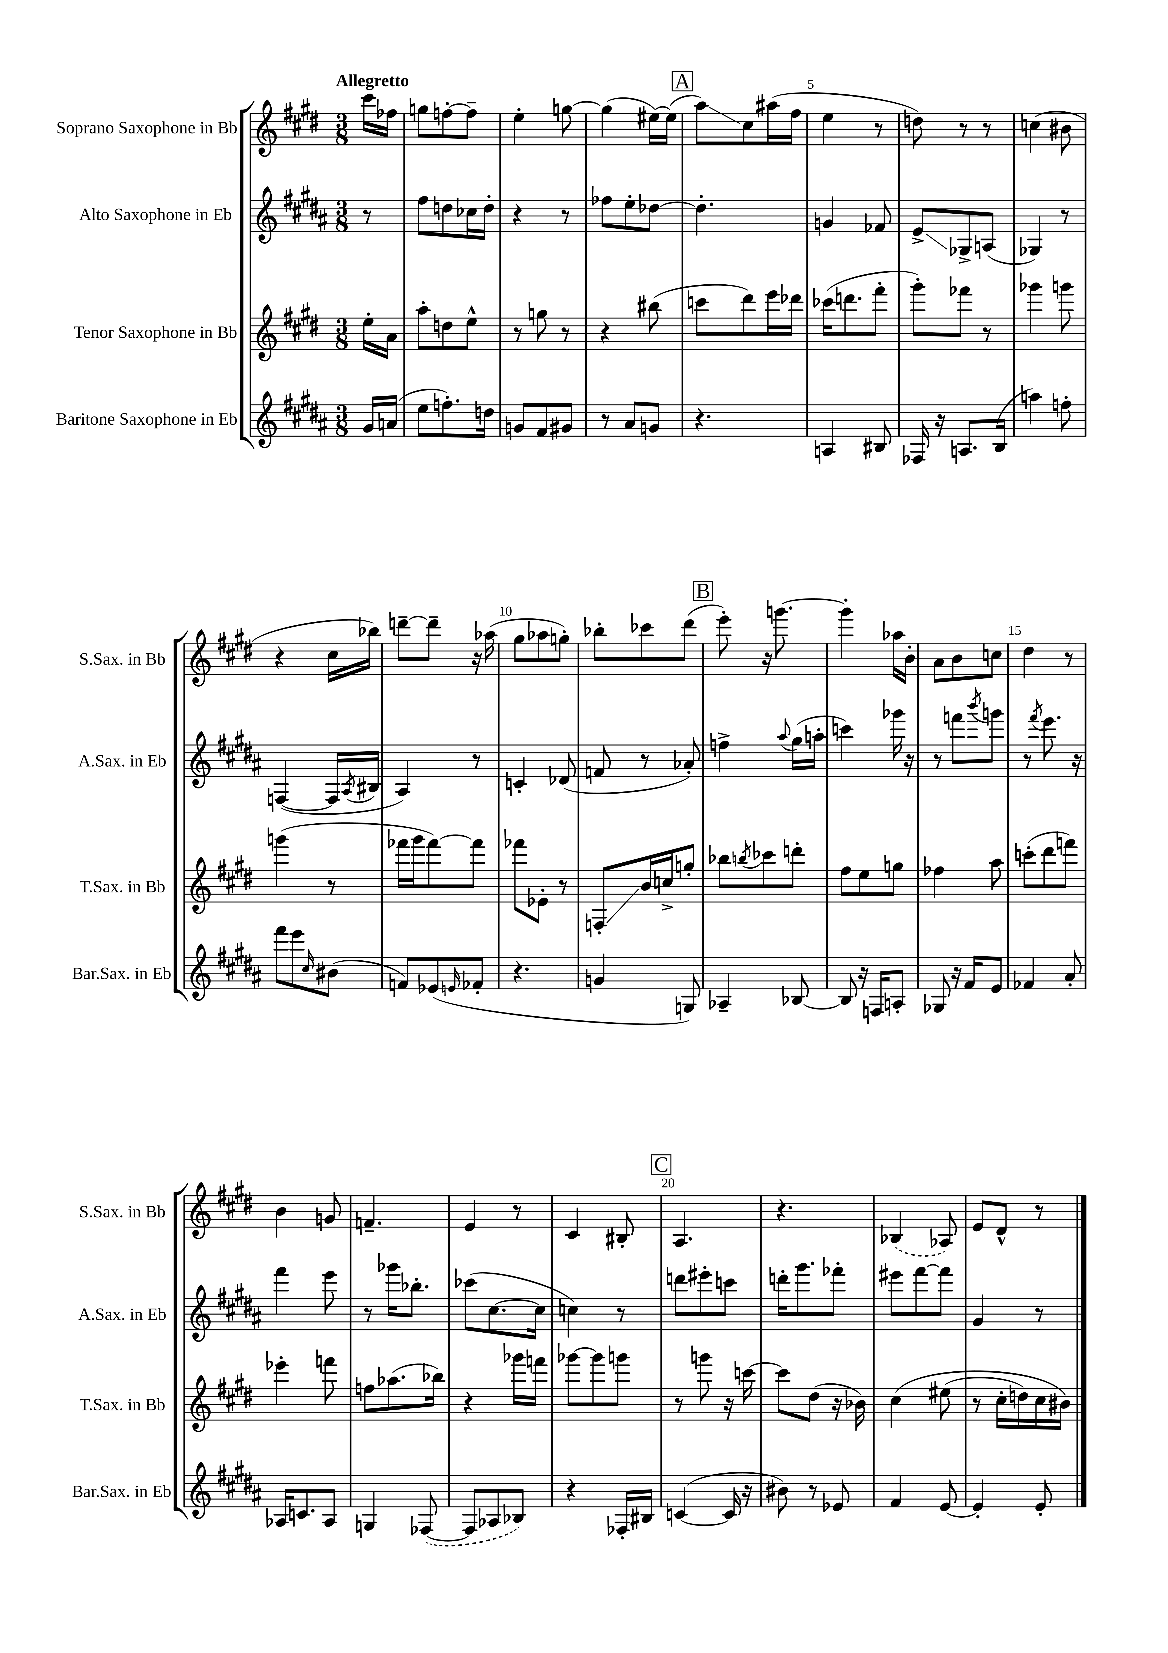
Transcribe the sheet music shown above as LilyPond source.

<<
\new StaffGroup <<
\new Staff = "s0" \with { instrumentName = "Soprano Saxophone in Bb" shortInstrumentName = "S.Sax. in Bb" } {
    \clef treble \key e \major \numericTimeSignature \time 3/8 \partial 8 \tempo "Allegretto"
    cis'''16 fes''16 |
    g''8 f''8~-. f''8-- |
    e''4-. g''8~ |
    g''4( eis''16~) eis''16( |
    \mark \markup { \box "A" } a''8\glissando) cis''8 ais''16( fis''16 |
    e''4 r8 |
    d''8) r8 r8 |
    c''4( bis'8 |
    r4 cis''16 bes''16) |
    d'''8~-- d'''8-- r16 aes''16( |
    gis''8 aes''8 g''8-.) |
    bes''8-. ces'''8 dis'''8( |
    \mark \markup { \box "B" } e'''8-.) r16 g'''8.~ |
    g'''4-. aes''16 b'16-. |
    a'8 b'8 c''8 |
    dis''4 r8 |
    b'4 g'8 |
    f'4.-- |
    e'4 r8 |
    cis'4 bis8-. |
    \mark \markup { \box "C" } a4. |
    r4. |
    \once \slurDashed bes4( aes8) |
    e'8 dis'8-^ r8 \bar "|." |
}
\new Staff = "s1" \with { instrumentName = "Alto Saxophone in Eb" shortInstrumentName = "A.Sax. in Eb" } {
    \clef treble \key b \major \numericTimeSignature \time 3/8 \partial 8
    r8 |
    fis''8 d''8 ces''16 d''16-. |
    r4 r8 |
    fes''8 e''8-. des''8~ |
    \mark \markup { \box "A" } des''4.-. |
    g'4 fes'8 |
    e'8->\glissando ges8-> a8( |
    ges4) r8 |
    f4~( f16 \acciaccatura { ais8 } bis16 |
    ais4) r8 |
    c'4-. des'8( |
    f'8 r8 aes'8-.) |
    \mark \markup { \box "B" } f''4-> \appoggiatura { ais''8 } gis''16( a''16-. |
    c'''4) ges'''16 r16 |
    r8 f'''8 \acciaccatura { b'''8 } g'''8 |
    r8 \acciaccatura { fis'''8 } e'''8. r16 |
    fis'''4 e'''8 |
    r8 ges'''16 bes''8.-. |
    ces'''8( cis''8.~ cis''16 |
    c''4) r8 |
    \mark \markup { \box "C" } d'''8 eis'''8-. c'''8 |
    d'''16-. gis'''8. fes'''8-. |
    eis'''8 fis'''8~ fis'''8 |
    gis'4 r8 \bar "|." |
}
\new Staff = "s2" \with { instrumentName = "Tenor Saxophone in Bb" shortInstrumentName = "T.Sax. in Bb" } {
    \clef treble \key e \major \numericTimeSignature \time 3/8 \partial 8
    e''16-. a'16 |
    a''8-. d''8 e''8-^ |
    r8 g''8 r8 |
    r4 bis''8( |
    \mark \markup { \box "A" } c'''8 dis'''8) e'''16 des'''16 |
    ces'''16( d'''8. fis'''8-. |
    gis'''8-.) fes'''8 r8 |
    ges'''4 g'''8 |
    g'''4( r8 |
    fes'''16 gis'''16 fes'''8~) fes'''8 |
    fes'''8 ees'8-. r8 |
    f8-.\glissando b'16 c''16-> g''8-. |
    \mark \markup { \box "B" } bes''8 \acciaccatura { b''8 } ces'''8 d'''8-. |
    fis''8 e''8 g''8 |
    fes''4 a''8 |
    c'''8-.( dis'''8 f'''8) |
    ees'''4-. f'''8 |
    f''8 aes''8.( bes''16) |
    r4 ges'''16 f'''16 |
    ges'''8~ ges'''8 g'''8 |
    \mark \markup { \box "C" } r8 g'''8 r16 c'''16~ |
    c'''8 dis''8( r16 bes'16) |
    cis''4\( eis''8( |
    r8 cis''16-. d''16) cis''16 bis'16\) \bar "|." |
}
\new Staff = "s3" \with { instrumentName = "Baritone Saxophone in Eb" shortInstrumentName = "Bar.Sax. in Eb" } {
    \clef treble \key b \major \numericTimeSignature \time 3/8 \partial 8
    gis'16 a'16( |
    e''8 f''8.-.) d''16 |
    g'8 fis'8 gis'8 |
    r8 ais'8 g'8 |
    \mark \markup { \box "A" } r4. |
    a4 bis8 |
    fes16 r16 a8. b16( |
    a''4) f''8-. |
    fis'''8 e'''8 \grace { cis''16 } bis'8( |
    f'8) ees'8( \grace { e'16 } fes'8-. |
    r4. |
    g'4 g8) |
    \mark \markup { \box "B" } aes4-- bes8~ |
    bes8 r16 f16 a8-. |
    ges8 r16 fis'16 e'8 |
    fes'4 ais'8-. |
    aes16 c'8. aes8 |
    g4 \once \slurDashed fes8~( |
    fes8 aes8 bes8) |
    r4 fes16-. bis16 |
    \mark \markup { \box "C" } c'4~( c'16 r16 |
    bis'8) r8 ees'8 |
    fis'4 e'8~ |
    e'4-. e'8-. \bar "|." |
}
>>
>>
\layout { \context { \Score \override BarNumber.break-visibility = ##(#f #t #t) barNumberVisibility = #(every-nth-bar-number-visible 5) } }
